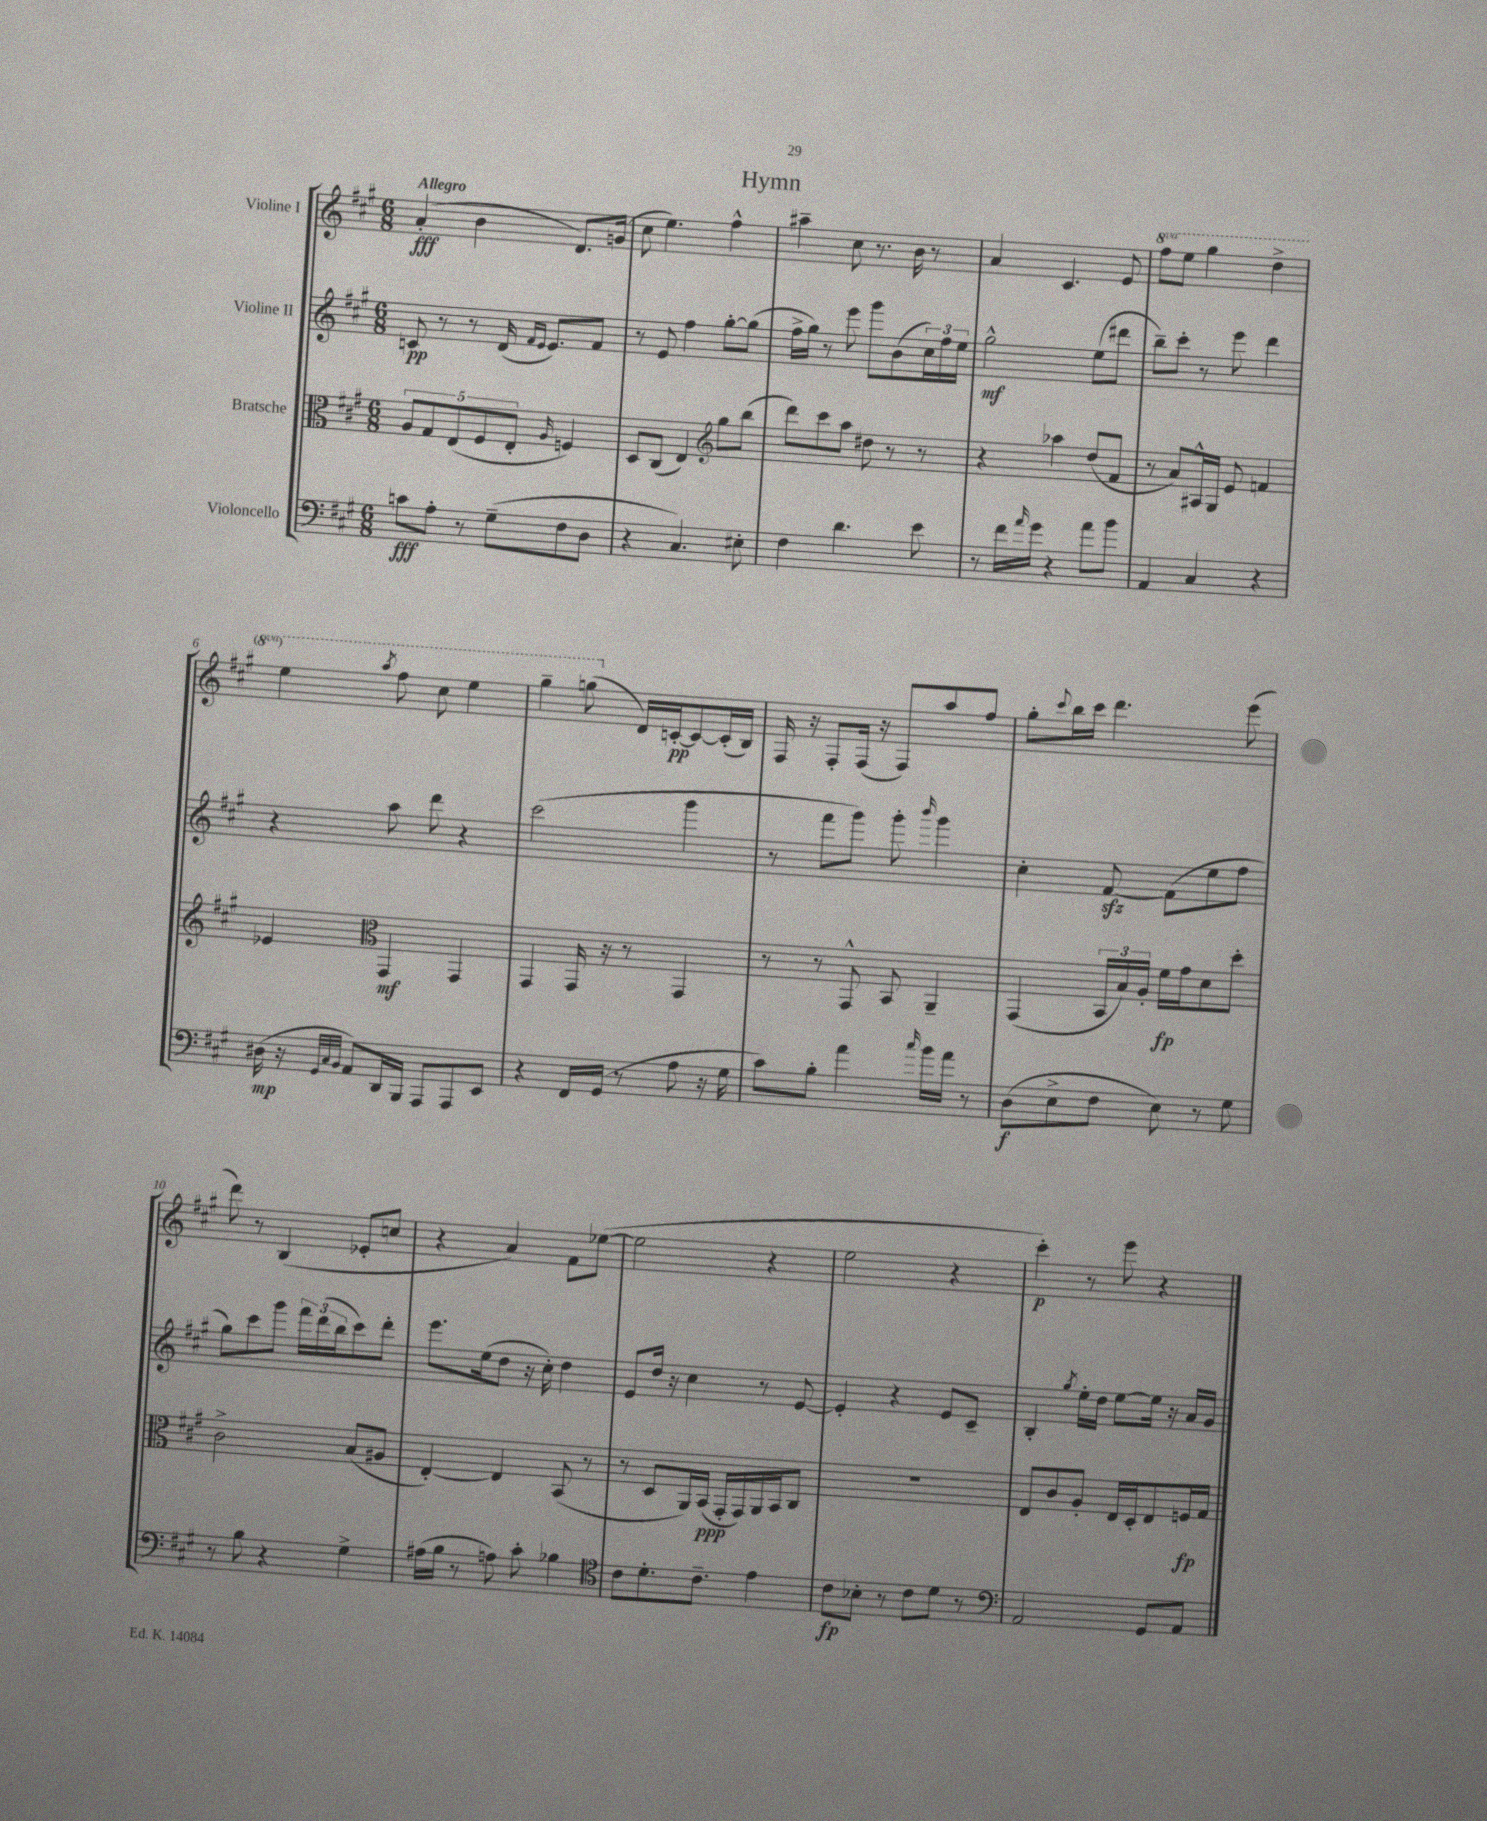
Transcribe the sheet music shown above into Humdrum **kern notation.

**kern	**kern	**kern	**kern
*staff4	*staff3	*staff2	*staff1
*clefF4	*clefC3	*clefG2	*clefG2
*k[f#c#g#]	*k[f#c#g#]	*k[f#c#g#]	*k[f#c#g#]
*M6/8	*M6/8	*M6/8	*M6/8
8c	10A	8c	(4a'
.	10G#	.	.
8A'	.	8r	.
.	(10E	.	.
8r	.	8r	4b
.	10F#	.	.
(8G#~	.	(16d	.
.	10E'	.	.
.	.	16qqf#	.
.	.	16qqe	.
.	.	8.e)	.
.	16qqA	.	.
8F#	4F)	.	8.d)
8D	.	8f#	.
.	.	.	(16g
=	=	=	=
4r	8D	8r	8cc#
.	(8C#	8e	4.ee)
4.C#)	4E)	4ff#	.
*	*clefG2	*	*
.	8gg#	[8gg#'	4ff#^^
8E#'	(8bb	(8gg#]	.
=	=	=	=
4F#	8ddd)	16ff#^	4aa#~
.	.	16gg#)	.
.	8ccc#	8r	.
4.d	8aa	8eee	8cc#
.	8dd#	8ggg#	8.r
.	8r	(8b	.
.	.	.	16b
8e	8r	24cc#)	8r
.	.	24ff#	.
.	.	24ee	.
=	=	=	=
8r	4r	2gg#^^	4a
16f#	.	.	.
16qqa	.	.	.
16g#	.	.	.
4r	4aa-	.	4.c#
8a	(8dd	(8ee	.
8b	8f#	8ddd#	8e
=	=	=	=
4AA	8r	8bb~)	8fff#
.	8a)	8ccc#'	8eee
4C#	16A#^^	8r	4ggg#
.	16G#	.	.
.	8e	8eee	.
4r	4f	4ddd	4ddd^
=	=	=	=
(16D#	4e-	4r	4eee
16r	.	.	.
32qqGG#	.	.	.
32qqC#	.	.	.
32qqBB	.	.	.
8AA)	.	.	.
*	*clefC3	*	*
.	.	.	8qaaa
16DD	4GG#	8aa	8fff#
16BBB	.	.	.
8AAA	.	8ddd	8ccc#
8AAA	4GG#	4r	4eee
8EE	.	.	.
=	=	=	=
4r	4GG#	(2ccc#	4ggg#~
16FF#	16GG#	.	(8ggg
(16GG#	16r	.	.
8r	8r	.	16d)
.	.	.	[16c'
8A	4GG#	4ggg#	8c_
16r	.	.	(16c']
16G#	.	.	16B)
=	=	=	=
8c#)	8r	8r	16F#
.	.	.	16r
8B'	8r	8fff#	8F#'
4a	8GG#^^	8ggg#)	(16F#
.	.	.	16r
.	8BB	8ggg#'	8F#)
16qqcc#	.	16qqbbb	.
16b	4AA~	4ggg#	8aa
16a	.	.	.
8r	.	.	8ff#
=	=	=	=
(8D	(4GG#	4cc#'	8gg#'
.	.	.	8qqccc#
8E^	.	.	16bb
.	.	.	16ccc#
8F#	24BB	[8f#	4.ddd
.	24B)	.	.
.	24A'	.	.
8E)	16f#	(8f#]	.
.	16g#	.	.
8r	8d	8ee	.
8G#	8dd'	8ff#	(8eee
=	=	=	=
8r	2c#^	8gg#)	8ddd)
8B	.	8ccc#	8r
4r	.	8ggg#	(4B
.	.	24fff#	.
.	.	(24ddd	.
.	.	24bb	.
4G#^	(8B	8ccc#)	8e-'
.	8A#	8ddd'	8cc
=	=	=	=
(16A#	[4E')	8.eee	4r
16B	.	.	.
8r	.	.	.
.	.	(16ee	.
8A)	4E]	8dd	4a)
8c#'	.	16r	.
.	.	16cc#')	.
4B-	(8BB	4dd	8f#
.	8r	.	([8ee-
=	=	=	=
*clefC4	*	*	*
8c#	8r	8e	2ee-]
8.d'	8D	16dd	.
.	.	16r	.
.	16AA)	4cc#	.
8.c#~	(16BB	.	.
.	16GG#'	.	.
.	16GG#)	.	.
4e	16AA	8r	4r
.	16BB	.	.
.	8C#	[8e	.
=	=	=	=
8c#	2.r	4e']	2ee
8B-'	.	.	.
8r	.	4r	.
8c#	.	.	.
8d	.	8e	4r
8r	.	8c#~	.
=	=	=	=
*clefF4	*	*	*
2AA	8E	4B'	4ccc#')
.	8c#	.	.
.	.	8qgg#	.
.	8A'	16ee'	8r
.	.	16dd	.
.	16E	[8ee	8eee
.	16D'	.	.
8GG#	8E	16ee]	4r
.	.	16r	.
8AA	16F	16a	.
.	16G#	16g#	.
==	==	==	==
*-	*-	*-	*-
